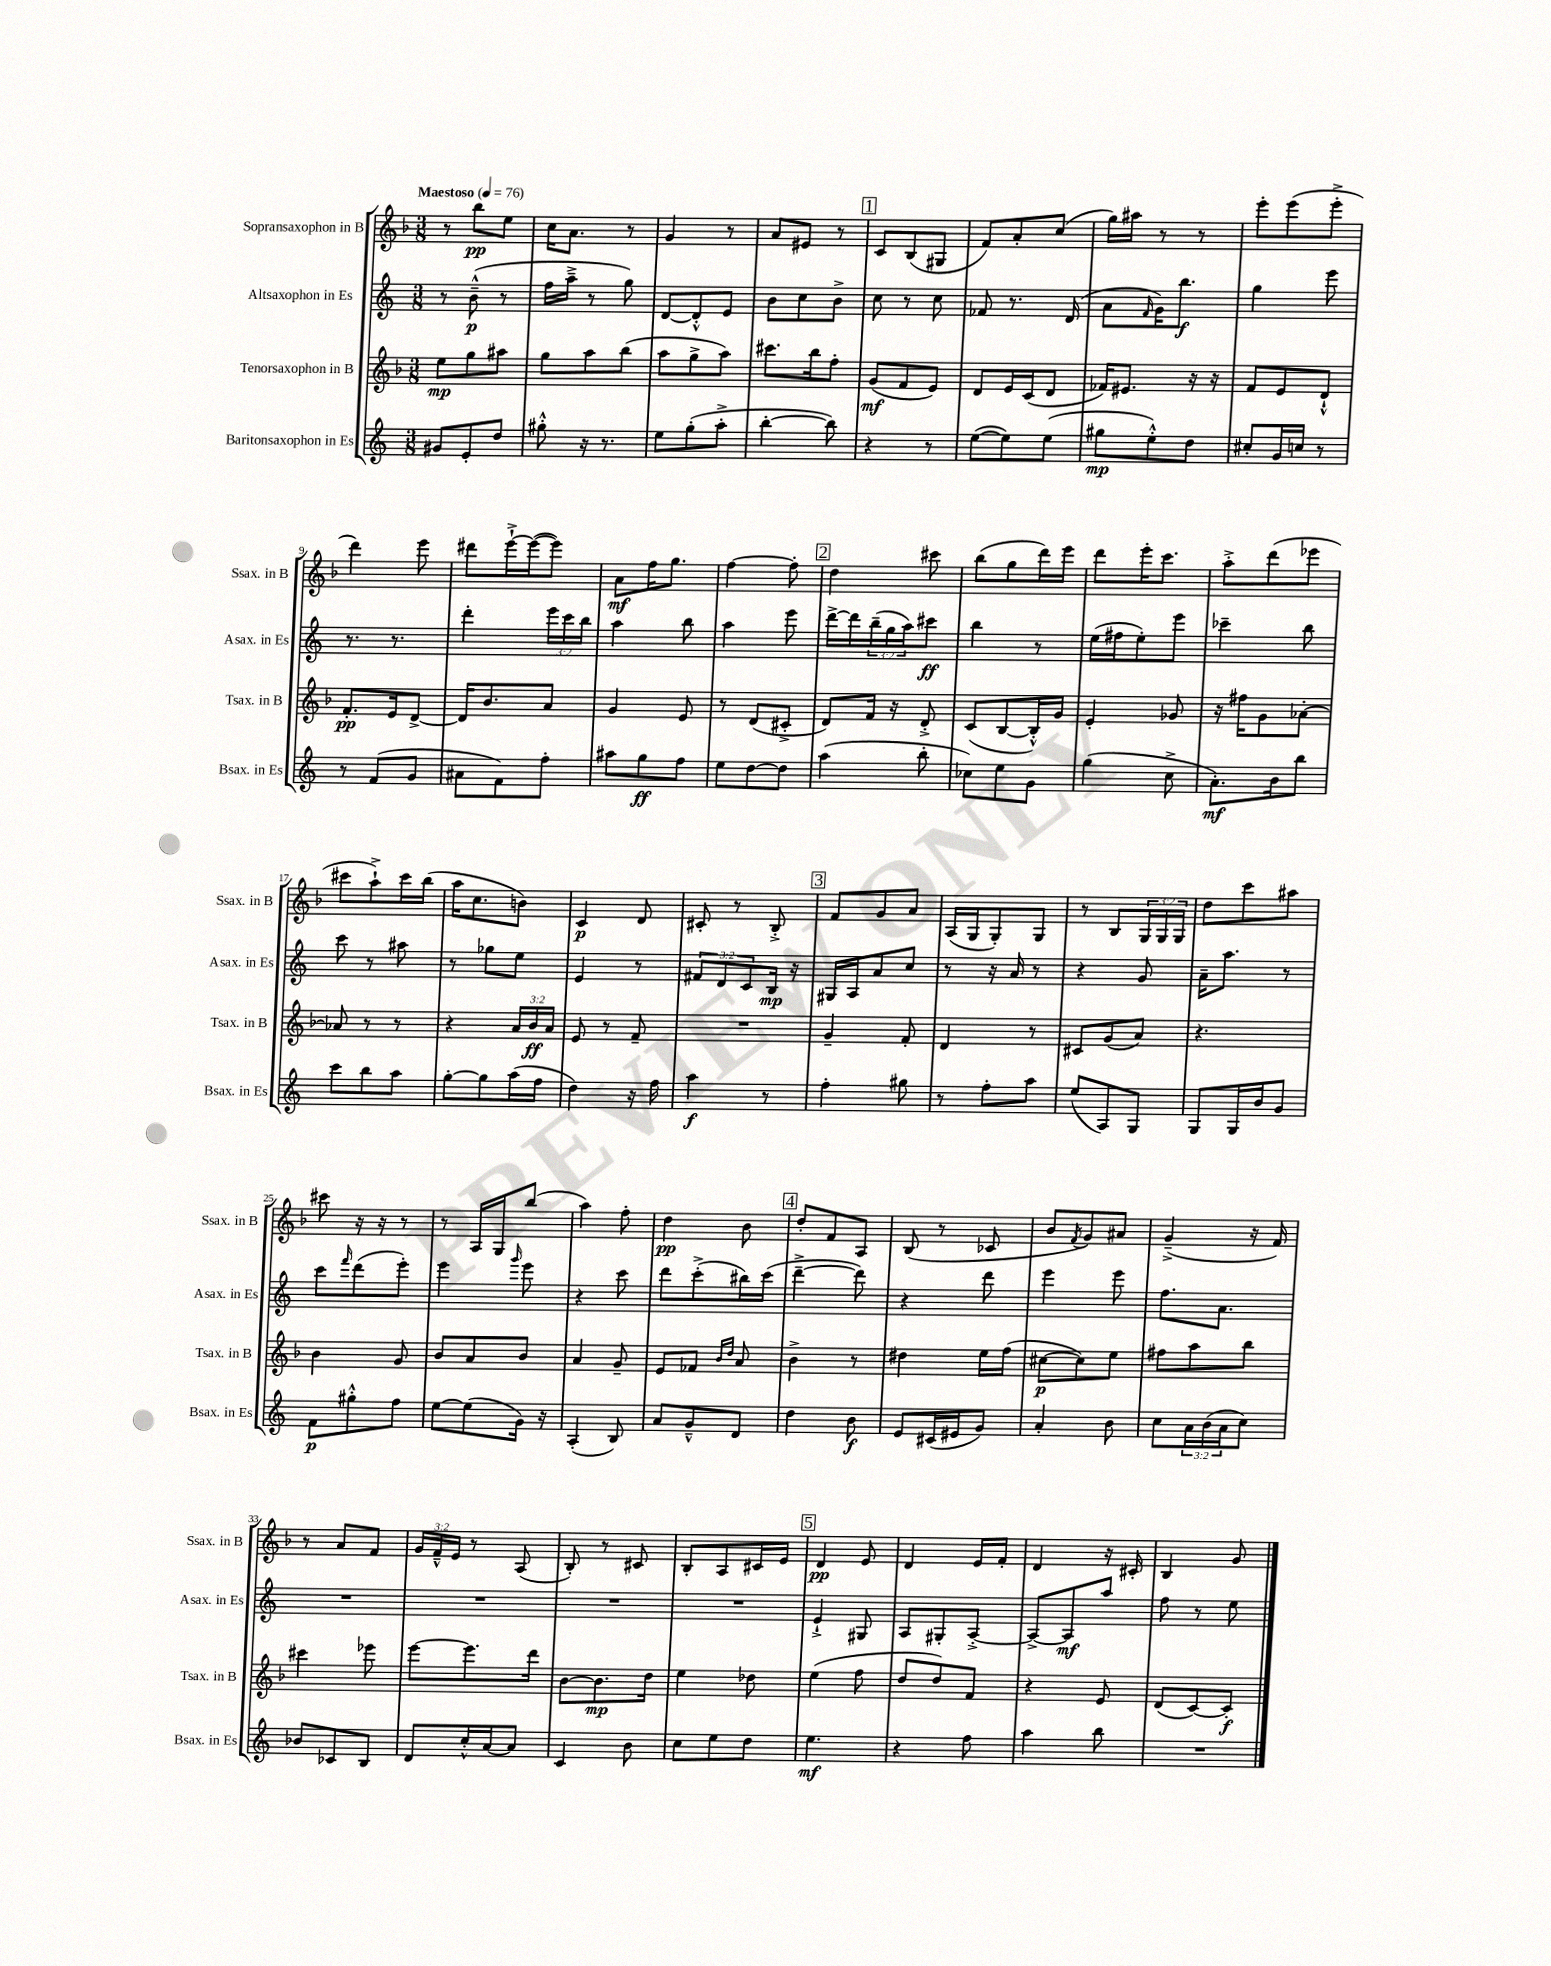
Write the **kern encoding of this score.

**kern	**dynam	**kern	**dynam	**kern	**dynam	**kern	**dynam
*part4	*part4	*part3	*part3	*part2	*part2	*part1	*part1
*staff4	*staff4	*staff3	*staff3	*staff2	*staff2	*staff1	*staff1
*I"Baritonsaxophon in Es	*	*I"Tenorsaxophon in B	*	*I"Altsaxophon in Es	*	*I"Sopransaxophon in B	*
*I'Bsax. in Es	*	*I'Tsax. in B	*	*I'Asax. in Es	*	*I'Ssax. in B	*
*clefG2	*	*clefG2	*	*clefG2	*	*clefG2	*
*k[]	*	*k[b-]	*	*k[]	*	*k[b-]	*
*M3/8	*	*M3/8	*	*M3/8	*	*M3/8	*
*MM76	*	*MM76	*	*MM76	*	*MM76	*
=1	=1	=1	=1	=1	=1	=1	=1
!	!	!	!	!	!	!LO:TX:a:B:t=Maestoso	!
8g#X/L	.	8ee\L	mp	8r	.	8r	.
8e'/	.	8gg\	.	(8b~^^\	p	8bb-\L	pp
8dd/J	.	8aa#X\J	.	8r	.	8ee\J	.
=2	=2	=2	=2	=2	=2	=2	=2
8gg#X'^^\	.	8gg\L	.	16ff\LL	.	16cc\KL	.
.	.	.	.	16aa~^\JJ	.	8.a\J	.
16r	.	8aa\	.	8r	.	.	.
8.r	.	.	.	.	.	.	.
.	.	(8bb-\J	.	8gg\)	.	8r	.
=3	=3	=3	=3	=3	=3	=3	=3
8ee\L	.	8aa\L	.	[8d/L	.	4g/	.
(8gg'\	.	8gg^\	.	8d'^^/]	.	.	.
8aa'^\J	.	8aa\J)	.	8e/J	.	8r	.
=4	=4	=4	=4	=4	=4	=4	=4
[4bb'\	.	8.ccc#X\L	.	8b\L	.	8a/L	.
.	.	.	.	8cc\	.	8e#X/J	.
.	.	16bb-\k	.	.	.	.	.
8bb\])	.	8ff'\J	.	8b^\J	.	8r	.
!!LO:REH:place=s1:t=1
=5	=5	=5	=5	=5	=5	=5	=5
4r	.	(8g/L	mf	8cc\	.	8c/L	.
.	.	8f/	.	8r	.	(8B-/	.
8r	.	8e/J)	.	8cc\	.	8G#X/J	.
=6	=6	=6	=6	=6	=6	=6	=6
([8ee\L	.	8d/L	.	8f-X/	.	8f/L)	.
8ee\])	.	16e/L	.	8.r	.	8a'/	.
.	.	(16c/J	.	.	.	.	.
(8ee\J	.	8d/J	.	.	.	(8cc/J	.
.	.	.	.	(16d/	.	.	.
=7	=7	=7	=7	=7	=7	=7	=7
8gg#X\L	mp	16f-X/KL)	.	8a\L	.	16gg\LL)	.
.	.	8.e#X/J	.	.	.	16aa#X\JJ	.
.	.	.	.	16qqf/	.	.	.
8ee'^^\)	.	.	.	16g\K)	.	8r	.
.	.	.	.	8.bb\J	f	.	.
8dd\J	.	16r	.	.	.	8r	.
.	.	16r	.	.	.	.	.
=8	=8	=8	=8	=8	=8	=8	=8
8cc#X'/L	.	8f/L	.	4gg\	.	8eee'\L	.
16g/L	.	8e/	.	.	.	(8eee\	.
16ccn/JJ	.	.	.	.	.	.	.
8r	.	8d`^^/J	.	8eee\	.	8eee'^\J	.
!!LO:LB:g=z
=9	=9	=9	=9	=9	=9	=9	=9
8r	.	8.f'/L	pp	8.r	.	4ddd\)	.
(8f/L	.	.	.	.	.	.	.
.	.	16e/k	.	8.r	.	.	.
8g/J	.	[8d^/J	.	.	.	8eee\	.
=10	=10	=10	=10	=10	=10	=10	=10
8a#X\L	.	16d/KL]	.	4ddd'\	.	8ddd#X\L	.
.	.	8.b-/	.	.	.	.	.
8f\)	.	.	.	.	.	[16eee`^\L	.
.	.	.	.	.	.	(16eee\J_	.
8ff'\J	.	8a/J	.	24eee\LL	.	8eee\J])	.
.	.	.	.	24ccc\	.	.	.
.	.	.	.	24bb\JJ	.	.	.
=11	=11	=11	=11	=11	=11	=11	=11
8aa#X\L	.	4g/	.	4aa\	.	8a\L	mf
8gg\	ff	.	.	.	.	16ff\K	.
.	.	.	.	.	.	8.gg\J	.
8ff\J	.	8e/	.	8bb\	.	.	.
=12	=12	=12	=12	=12	=12	=12	=12
8ee\L	.	8r	.	4aa\	.	[4ff\	.
[8dd\	.	(8d/L	.	.	.	.	.
8dd\J]	.	8c#X'^/J	.	8eee\	.	8ff'\]	.
!!LO:REH:place=s1:t=2
=13	=13	=13	=13	=13	=13	=13	=13
(4aa\	.	8d/L)	.	[16ddd^\LL	.	4dd\	.
.	.	.	.	16ddd\]	.	.	.
.	.	16f/Jk	.	(24bb~\	.	.	.
.	.	.	.	24gg\	.	.	.
.	.	16r	.	.	.	.	.
.	.	.	.	24aa\J)	.	.	.
8bb'\	.	8d'^/	.	8ccc#X\J	ff	8ccc#X\	.
=14	=14	=14	=14	=14	=14	=14	=14
8cc-X\L)	.	(8c/L	.	4bb\	.	(8bb-\L	.
8ee\	.	[8B-/	.	.	.	8gg\	.
8g\J	.	16B-'^^/L])	.	8r	.	16ddd\L)	.
.	.	16g/JJ	.	.	.	16eee\JJ	.
=15	=15	=15	=15	=15	=15	=15	=15
(4gg\	.	4e'/	.	(16ee\LL	.	8ddd\L	.
.	.	.	.	16ff#X\J	.	.	.
.	.	.	.	8ee'\)	.	16eee'\K	.
.	.	.	.	.	.	8.ccc\J	.
8cc^\	.	8g-X/	.	8eee\J	.	.	.
=16	=16	=16	=16	=16	=16	=16	=16
8.a'\L)	mf	16r	.	4ccc-X~\	.	8aa'^\L	.
.	.	16ff#X\KL	.	.	.	.	.
.	.	8g\	.	.	.	(8ddd\	.
16b\k	.	.	.	.	.	.	.
8bb\J	.	[8a-X'\J	.	8bb\	.	8eee-X\J	.
!!LO:LB:g=z
=17	=17	=17	=17	=17	=17	=17	=17
8ccc\L	.	8a-X/]	.	8ccc\	.	8ccc#X\L	.
8bb\	.	8r	.	8r	.	8aa`^\)	.
8aa\J	.	8r	.	8aa#X\	.	16ccc#\L	.
.	.	.	.	.	.	(16bb-\JJ	.
=18	=18	=18	=18	=18	=18	=18	=18
[8gg'\L	.	4r	.	8r	.	16aa\KL	.
.	.	.	.	.	.	8.cc\	.
8gg\]	.	.	.	8gg-X\L	.	.	.
(16aa\L	.	24a/LL	.	8ee\J	.	8bn\J)	.
.	.	24b-/	ff	.	.	.	.
16ff\JJ	.	.	.	.	.	.	.
.	.	24a/JJ	.	.	.	.	.
=19	=19	=19	=19	=19	=19	=19	=19
4dd\)	.	8e/	.	4e/	.	4c/	p
.	.	8r	.	.	.	.	.
16r	.	8f~/	.	8r	.	8d/	.
16ff\	.	.	.	.	.	.	.
=20	=20	=20	=20	=20	=20	=20	=20
4aa\	f	4.r	.	12f#X/L	.	8c#X'/	.
.	.	.	.	12d/	.	.	.
.	.	.	.	.	.	8r	.
.	.	.	.	12c/	.	.	.
8r	.	.	.	16B/Jk	mp	8B-'^/	.
.	.	.	.	16r	.	.	.
!!LO:REH:place=s1:t=3
=21	=21	=21	=21	=21	=21	=21	=21
4ff'\	.	4g~/	.	16G#X/LL	.	8f/L	.
.	.	.	.	16A/J	.	.	.
.	.	.	.	8a/	.	8g/	.
8gg#X\	.	8f'/	.	8cc/J	.	8a/J	.
=22	=22	=22	=22	=22	=22	=22	=22
8r	.	4d/	.	8r	.	(16A/LL	.
.	.	.	.	.	.	16G/J	.
8ff'\L	.	.	.	16r	.	8G'/)	.
.	.	.	.	16a/	.	.	.
8aa\J	.	8r	.	8r	.	8G/J	.
=23	=23	=23	=23	=23	=23	=23	=23
(8ee/L	.	8c#X/L	.	4r	.	8r	.
8A/)	.	(8g/	.	.	.	8B-/L	.
8G/J	.	8a/J)	.	8g/	.	24G/L	.
.	.	.	.	.	.	24G/	.
.	.	.	.	.	.	24G/JJ	.
=24	=24	=24	=24	=24	=24	=24	=24
8G/L	.	4.r	.	16a~\KL	.	8dd\L	.
.	.	.	.	8.aa\J	.	.	.
16G/L	.	.	.	.	.	8ccc\	.
16b/J	.	.	.	.	.	.	.
8g/J	.	.	.	8r	.	8aa#X\J	.
!!LO:LB:g=z
=25	=25	=25	=25	=25	=25	=25	=25
8f\L	p	4b-\	.	8ccc\L	.	8ccc#X\	.
.	.	.	.	16qqfff/	.	.	.
8gg#X'^^\	.	.	.	(8ddd\	.	16r	.
.	.	.	.	.	.	16r	.
8ff\J	.	8g/	.	8eee'\J)	.	8r	.
=26	=26	=26	=26	=26	=26	=26	=26
[8ee\L	.	8b-/L	.	4eee\	.	8r	.
(8ee\]	.	8a/	.	.	.	16A/LL	.
.	.	.	.	.	.	16G/J	.
.	.	.	.	16qqggg/	.	.	.
16g\Jk)	.	8b-/J	.	8eee\	.	(8bb-/J	.
16r	.	.	.	.	.	.	.
=27	=27	=27	=27	=27	=27	=27	=27
(4A'/	.	4a/	.	4r	.	4aa\)	.
8B/)	.	8g~/	.	8ccc\	.	8ff'\	.
=28	=28	=28	=28	=28	=28	=28	=28
8a/L	.	8e/L	.	8ddd\L	.	4dd\	pp
8g~^^/	.	8f-X/J	.	(8ccc'^\	.	.	.
.	.	16qqb-/LL	.	.	.	.	.
.	.	16qqdd/JJ	.	.	.	.	.
8d/J	.	8a/	.	16bb#X\L)	.	8b-\	.
.	.	.	.	(16ccc\JJ	.	.	.
!!LO:REH:place=s1:t=4
=29	=29	=29	=29	=29	=29	=29	=29
4dd\	.	4b-^\	.	[4ddd~^\	.	8dd'/L	.
.	.	.	.	.	.	8f/	.
8b\	f	8r	.	8ddd\])	.	8A/J	.
=30	=30	=30	=30	=30	=30	=30	=30
8e/L	.	4dd#X\	.	4r	.	(8B-/	.
(16c#X/L	.	.	.	.	.	8r	.
16e#X/J	.	.	.	.	.	.	.
8g/J)	.	16ee\LL	.	8ddd\	.	8c-X/	.
.	.	(16ff\JJ	.	.	.	.	.
=31	=31	=31	=31	=31	=31	=31	=31
4a'/	.	[8cc#X\L	p	4eee\	.	8b-/L	.
.	.	.	.	.	.	8qf/	.
.	.	8cc#\])	.	.	.	8g/)	.
8b\	.	8ee\J	.	8eee\	.	8a#X/J	.
=32	=32	=32	=32	=32	=32	=32	=32
8cc\L	.	8ff#X\L	.	8.ff\L	.	(4g~^/	.
24a\L	.	8aa\	.	.	.	.	.
(24b\	.	.	.	.	.	.	.
.	.	.	.	8.a\J	.	.	.
24a\J	.	.	.	.	.	.	.
8cc\J)	.	8bb-\J	.	.	.	16r	.
.	.	.	.	.	.	16f/)	.
!!LO:LB:g=z
=33	=33	=33	=33	=33	=33	=33	=33
8b-X/L	.	4ccc#X\	.	4.r	.	8r	.
8c-X/	.	.	.	.	.	8a/L	.
8B/J	.	8eee-X\	.	.	.	8f/J	.
=34	=34	=34	=34	=34	=34	=34	=34
8d/L	.	[8eee\L	.	4.r	.	24g/LL	.
.	.	.	.	.	.	24f~^^/	.
.	.	.	.	.	.	24e/JJ	.
16cc'^^/L	.	8.eee\]	.	.	.	8r	.
[16a/J	.	.	.	.	.	.	.
8a/J]	.	.	.	.	.	(8A/	.
.	.	16ddd\Jk	.	.	.	.	.
=35	=35	=35	=35	=35	=35	=35	=35
4c/	.	[8b-\L	.	4.r	.	8B-'/)	.
.	.	8.b-\]	mp	.	.	8r	.
8b\	.	.	.	.	.	8c#X/	.
.	.	16dd\Jk	.	.	.	.	.
=36	=36	=36	=36	=36	=36	=36	=36
8cc\L	.	4ee\	.	4.r	.	8B-'/L	.
8ee\	.	.	.	.	.	8A/	.
8dd\J	.	8dd-X\	.	.	.	16c#X/L	.
.	.	.	.	.	.	16e/JJ	.
!!LO:REH:place=s1:t=5
=37	=37	=37	=37	=37	=37	=37	=37
4.ee\	mf	(4ee\	.	4e`^/	.	4d/	pp
.	.	8ff\	.	8G#X/	.	8e/	.
=38	=38	=38	=38	=38	=38	=38	=38
4r	.	8dd/L	.	8A/L	.	4d/	.
.	.	8dd/)	.	8G#X'/	.	.	.
8ff\	.	8f/J	.	[8A'^/J	.	16e/LL	.
.	.	.	.	.	.	16f'/JJ	.
=39	=39	=39	=39	=39	=39	=39	=39
4aa\	.	4r	.	8A^/L_	.	4d/	.
.	.	.	.	8A/]	mf	.	.
8bb\	.	8e/	.	8aa/J	.	16r	.
.	.	.	.	.	.	16c#X'/	.
=40	=40	=40	=40	=40	=40	=40	=40
4.r	.	(8d/L	.	8ff\	.	4B-/	.
.	.	[8c/)	.	8r	.	.	.
.	.	8c'/J]	f	8ee\	.	8g/	.
==	==	==	==	==	==	==	==
*-	*-	*-	*-	*-	*-	*-	*-
